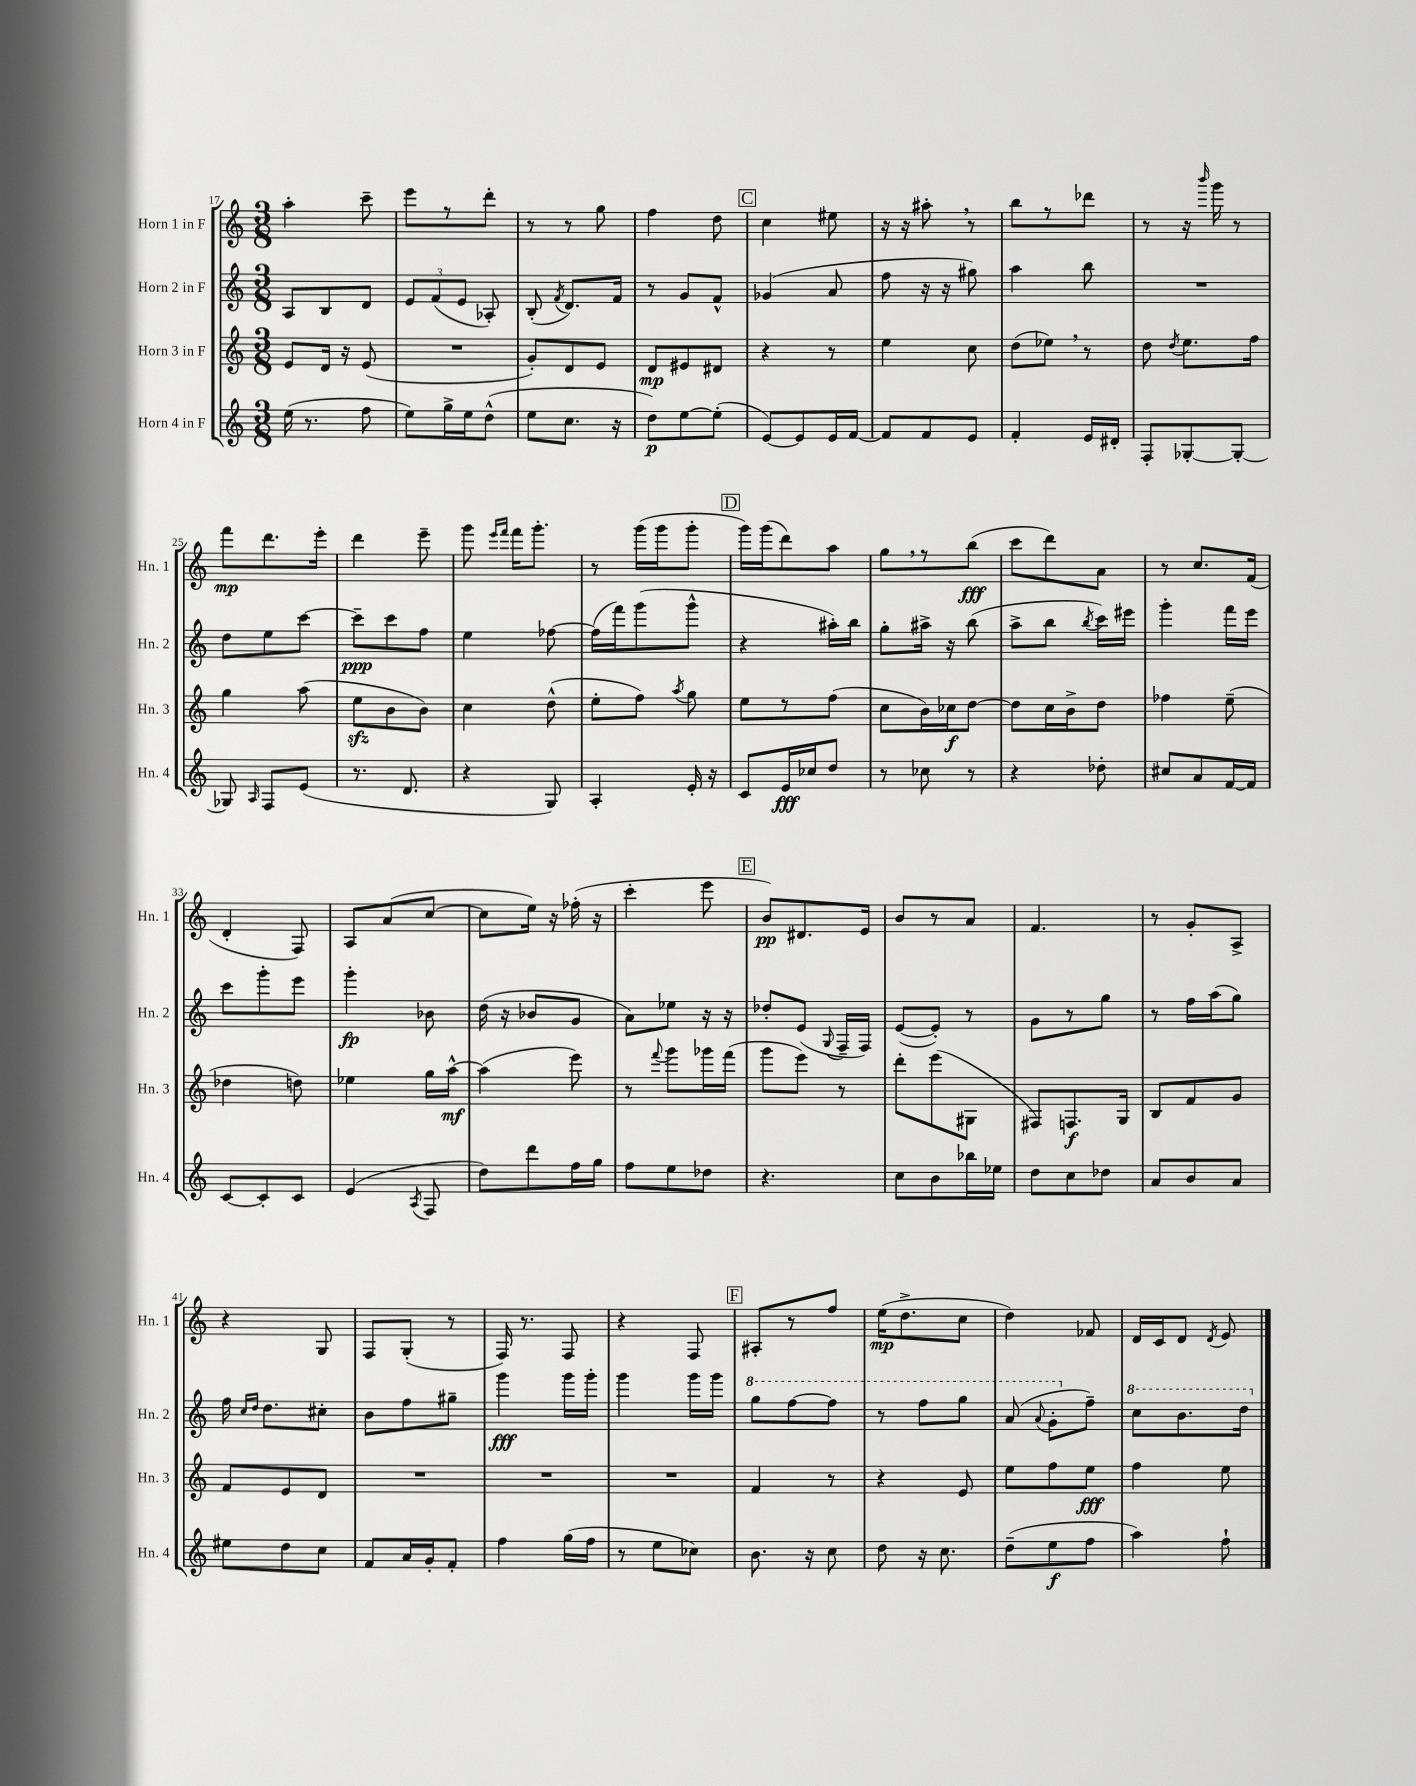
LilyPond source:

<<
\new StaffGroup <<
\new Staff = "s0" \with { instrumentName = "Horn 1 in F" shortInstrumentName = "Hn. 1" } {
    \clef treble \key c \major \numericTimeSignature \time 3/8
    \autoBeamOff a''4-. c'''8-- |
    e'''8[ r8 d'''8]-. |
    r8 r8 g''8 |
    f''4 d''8 |
    \mark \markup { \box "C" } c''4 eis''8 |
    r16 r16 ais''8-. \breathe r8 |
    b''8[ r8 des'''8] |
    r8 r16 \grace { b'''16 } g'''16 r8 |
    f'''8[\mp d'''8. e'''16]-. |
    d'''4 e'''8-- |
    g'''8 \grace { e'''16[ f'''16] } f'''16[ g'''8.]-. |
    r8 g'''16[( g'''16 g'''8]-. |
    \mark \markup { \box "D" } g'''16[) g'''16( d'''8) a''8] |
    g''8[ \breathe r8 b''8]\fff( |
    c'''8[ d'''8) a'8] |
    r8 c''8.[ f'16]( |
    d'4-. f8) |
    a8[ a'8( c''8]~ |
    c''8[ e''16]) r16 fes''16-.( r16 |
    c'''4-. e'''8 |
    \mark \markup { \box "E" } b'8[\pp) dis'8. e'16] |
    b'8[ r8 a'8] |
    f'4. |
    r8 g'8[-. a8]-> |
    r4 g8 |
    f8[ g8]-.( r8 |
    f16) r8. f8 |
    r4 f8 |
    \mark \markup { \box "F" } ais8[-. r8 f''8] |
    e''16[\mp( d''8.-> c''8] |
    d''4) fes'8 |
    d'16[ c'16 d'8] \acciaccatura { d'8 } e'8 \bar "|." |
}
\new Staff = "s1" \with { instrumentName = "Horn 2 in F" shortInstrumentName = "Hn. 2" } {
    \clef treble \key c \major \numericTimeSignature \time 3/8
    \autoBeamOff a8[ b8 d'8] |
    \tuplet 3/2 { e'8[ f'8( e'8] } aes8-.) |
    b8-.( \acciaccatura { f'8 } d'8.[) f'16] |
    r8 g'8[ f'8]-^ |
    \mark \markup { \box "C" } ges'4( a'8 |
    f''8 r16 r16 gis''8) |
    a''4 b''8 |
    R4. |
    d''8[ e''8 c'''8]~ |
    c'''8[--\ppp c'''8 f''8] |
    e''4 fes''8~ |
    fes''16[( f'''16) g'''8( g'''8]-^ |
    \mark \markup { \box "D" } r4 ais''16[-.) b''16] |
    g''8[-. ais''16]-> r16 b''8( |
    a''8[-> b''8] \acciaccatura { b''8 } c'''16[) eis'''16] |
    g'''4-. f'''16[ e'''16] |
    c'''8[ g'''8-. e'''8] |
    g'''4-.\fp bes'8 |
    d''16( r16 bes'8[ g'8] |
    a'8[) ees''8] r16 r16 |
    \mark \markup { \box "E" } des''8[-. e'8]( \appoggiatura { g8 } f16[-- f16]) |
    e'8[~( e'8]-.) r8 |
    g'8[ r8 g''8] |
    r8 f''16[ a''16( g''8]) |
    f''16 \grace { c''16[ d''16] } d''8.[ cis''8]-. |
    b'8[ f''8 gis''8]-- |
    g'''4\fff g'''16[ g'''16]-. |
    g'''4 g'''16[ g'''16] |
    \mark \markup { \box "F" } \ottava #1 g'''8[ f'''8~ f'''8] |
    r8 f'''8[ g'''8] |
    a''8( \appoggiatura { a''8 } g''8[-. \ottava #0 f''8]--) |
    \ottava #1 c'''8[ b''8. d'''16] \ottava #0 \bar "|." |
}
\new Staff = "s2" \with { instrumentName = "Horn 3 in F" shortInstrumentName = "Hn. 3" } {
    \clef treble \key c \major \numericTimeSignature \time 3/8
    \autoBeamOff e'8[ d'16] r16 e'8( |
    R4. |
    g'8[-.) d'8 e'8] |
    d'8[\mp eis'8 dis'8] |
    \mark \markup { \box "C" } r4 r8 |
    e''4 c''8 |
    d''8[( ees''8]) \breathe r8 |
    d''8 \acciaccatura { d''8 } e''8.[ f''16] |
    g''4 a''8( |
    e''8[\sfz b'8 b'8]) |
    c''4 d''8-^( |
    e''8[-. f''8]) \acciaccatura { a''8 } g''8 |
    \mark \markup { \box "D" } e''8[ r8 f''8]( |
    c''8[ b'16) ces''16\f d''8]~ |
    d''8[ c''16 b'16-> d''8] |
    fes''4 e''8--( |
    des''4 d''8) |
    ees''4 g''16[ a''16]~-^\mf |
    a''4( e'''8) |
    r8 \appoggiatura { f'''8 } g'''8[ ges'''16 f'''16]( |
    \mark \markup { \box "E" } g'''8[ e'''8]) r8 |
    d'''8[-. e'''8( gis8] |
    fis8[) f8.\f g16] |
    b8[ f'8 g'8] |
    f'8[ e'8 d'8] |
    R4. |
    R4. |
    R4. |
    \mark \markup { \box "F" } f'4 r8 |
    r4 e'8 |
    e''8[ f''8 e''8]\fff |
    f''4 e''8 \bar "|." |
}
\new Staff = "s3" \with { instrumentName = "Horn 4 in F" shortInstrumentName = "Hn. 4" } {
    \clef treble \key c \major \numericTimeSignature \time 3/8
    \autoBeamOff e''16( r8. f''8 |
    e''8[) g''16-> e''16 d''8]-^( |
    e''8[ c''8.] r16 |
    d''8[\p) e''8~ e''8]-.( |
    \mark \markup { \box "C" } e'8[~) e'8 e'16 f'16]~ |
    f'8[ f'8 e'8] |
    f'4-. e'16[ dis'16]-. |
    f8[-. ges8~-. ges8]~-. |
    ges8 \grace { a16 } f8[ e'8]( |
    r8. d'8. |
    r4 g8) |
    a4-. e'16-. r16 |
    \mark \markup { \box "D" } c'8[ e'16\fff ces''16 d''8] |
    r8 ces''8 r8 |
    r4 des''8-. |
    cis''8[ a'8 f'16~ f'16] |
    c'8[~ c'8-. c'8] |
    e'4( \acciaccatura { a8 } f8 |
    d''8[) d'''8 f''16 g''16] |
    f''8[ e''8 des''8] |
    \mark \markup { \box "E" } r4. |
    c''8[ b'8 bes''16 ees''16] |
    d''8[ c''8 des''8] |
    a'8[ b'8 a'8] |
    eis''8[ d''8 c''8] |
    f'8[ a'16 g'16-. f'8]-. |
    f''4 g''16[( f''16] |
    r8 e''8[ ces''8]) |
    \mark \markup { \box "F" } b'8. r16 c''8 |
    d''8 r16 c''8. |
    d''8[--( e''8\f f''8] |
    a''4) f''8-! \bar "|." |
}
>>
>>
\layout { \context { \Score currentBarNumber = #17 } }
